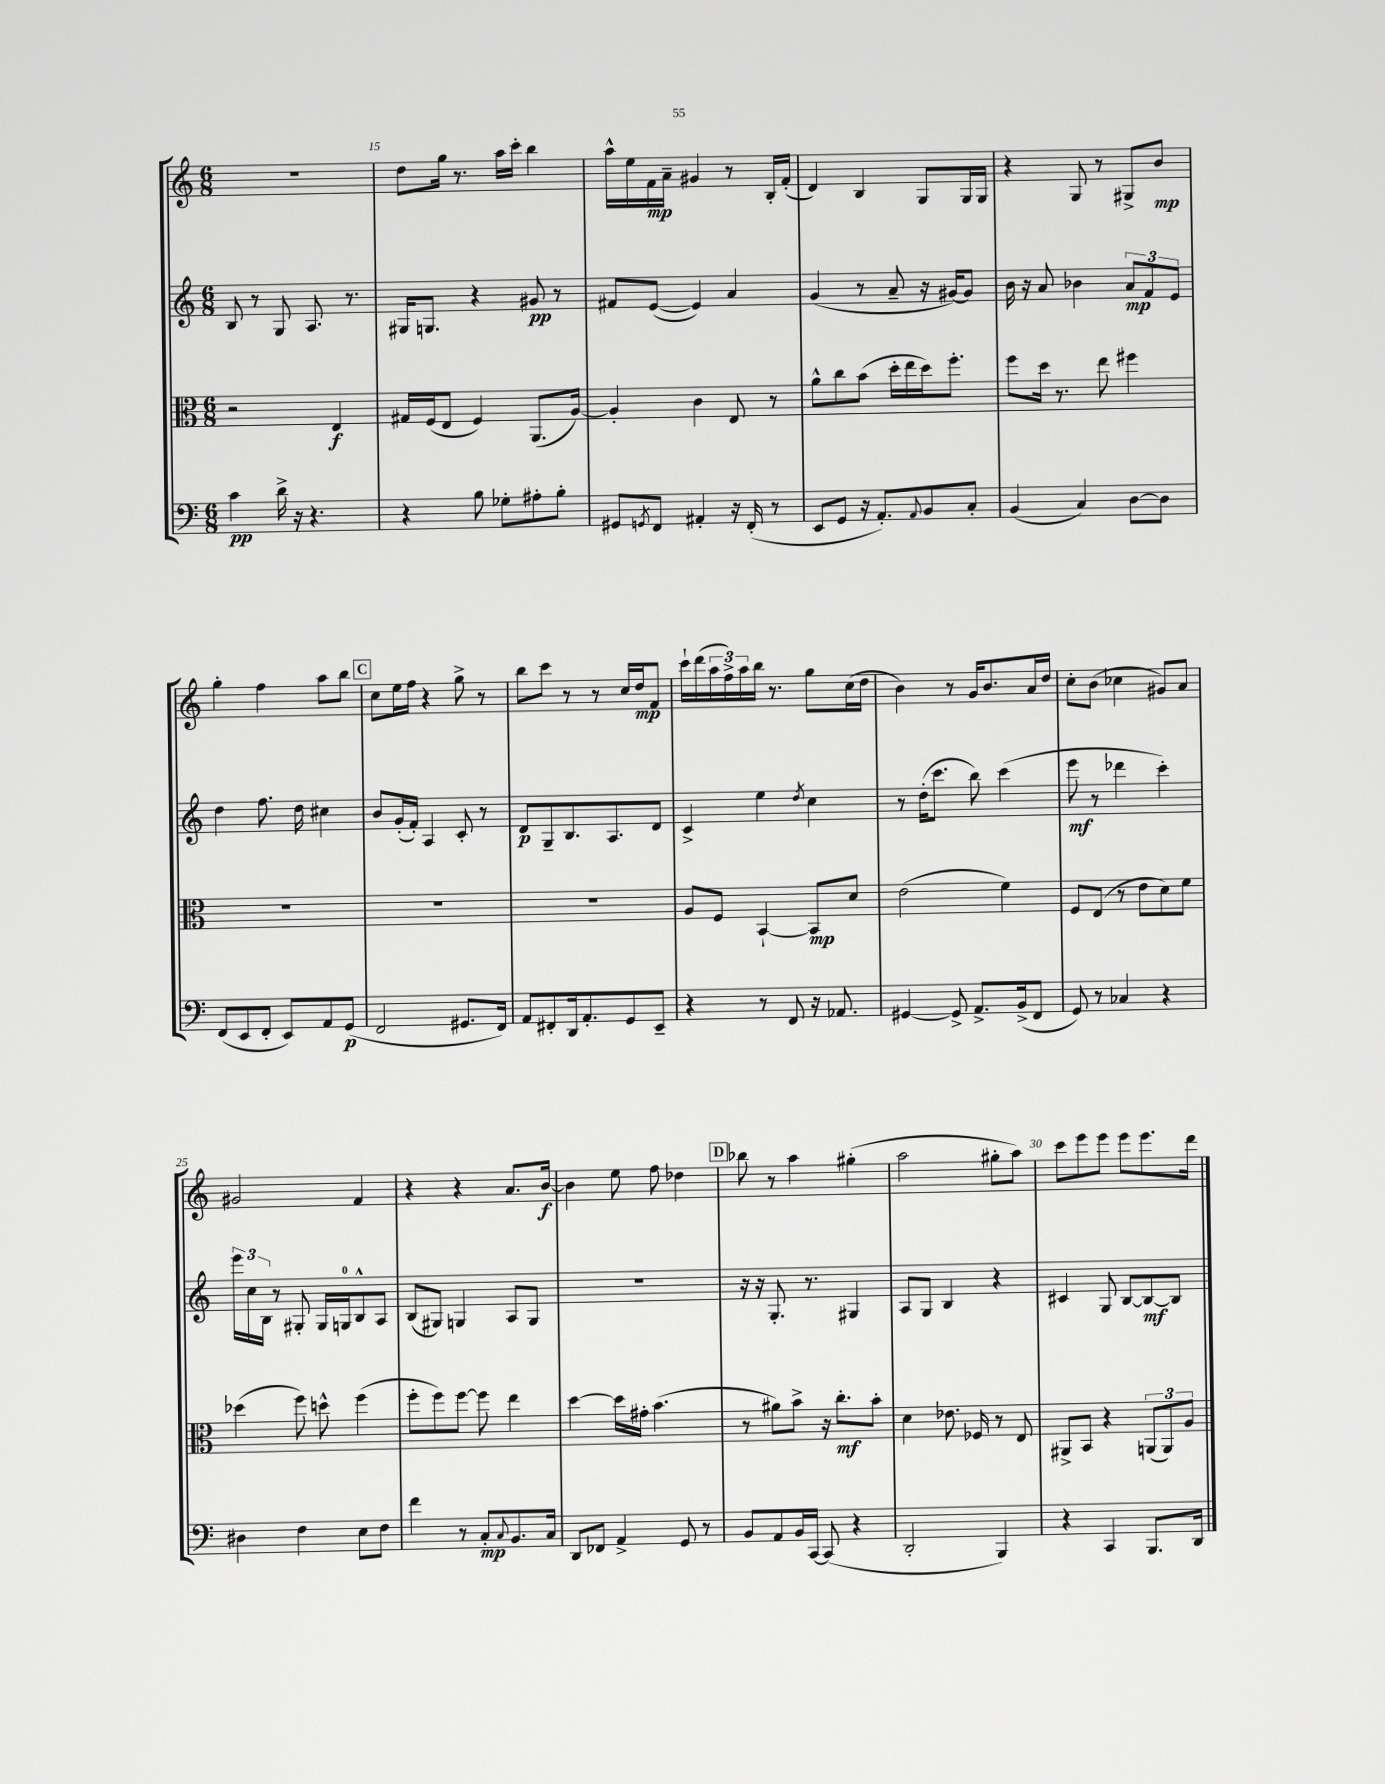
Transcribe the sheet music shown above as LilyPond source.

<<
\new StaffGroup <<
\new Staff = "s0" {
    \clef treble \key c \major \numericTimeSignature \time 6/8
    R2. |
    d''8 g''16 r8. a''16 c'''16-. b''4 |
    a''16-^ e''16 f'16\mp a'16-- gis'4 r8 b16-. f'16-.( |
    d'4) b4 g8 g16 g16 |
    r4 g8 r8 gis8-> b'8\mp |
    g''4-. f''4 a''8 b''8 |
    \mark \markup { \box "C" } c''8 e''16 f''16 r4 g''8-> r8 |
    b''8 c'''8 r8 r8 c''16 d''16\mp f'8 |
    c'''16-! d'''16( \tuplet 3/2 { a''16 f''16->) a''16 } b''16 r8. g''8 c''16( d''16 |
    b'4) r8 g'16 b'8. a'16 d''16 |
    c''8-. b'8( ces''4 gis'8) a'8 |
    gis'2 f'4 |
    r4 r4 a'8. b'16~\f |
    b'4 e''8 f''8 des''4 |
    \mark \markup { \box "D" } bes''8 r8 a''4 gis''4-.( |
    a''2 gis''8-. a''8) |
    c'''8 e'''8 e'''8 e'''8 e'''8. d'''16 \bar "|." |
}
\new Staff = "s1" {
    \clef treble \key c \major \numericTimeSignature \time 6/8
    b8 r8 g8 a8. r8. |
    gis16 g8. r4 gis'8\pp r8 |
    fis'8 e'8~( e'4) a'4 |
    g'4( r8 a'8-- r16 gis'16~) gis'8 |
    b'16 r16 a'8 bes'4 \tuplet 3/2 { a'8\mp f'8 e'8 } |
    d''4 f''8. d''16 cis''4 |
    \mark \markup { \box "C" } b'8 g'16-.( f'16-.) a4 c'8-. r8 |
    d'8\p g8-- b8. a8. d'8 |
    c'4-> e''4 \acciaccatura { d''8 } c''4 |
    r8 d''16-.( c'''8. b''8) c'''4( |
    e'''8\mf r8 des'''4 c'''4-.) |
    \tuplet 3/2 { e'''16 c''16 b16 } r8 gis8-. gis16 g16-0 b8-^ a8 |
    b8( gis8) g4 a8 g8 |
    R2. |
    \mark \markup { \box "D" } r16 r16 g8.-. r8. gis4 |
    a8 g8 b4 r4 |
    cis'4 g8 b8~ b8~\mf b8 \bar "|." |
}
\new Staff = "s2" {
    \clef alto \key c \major \numericTimeSignature \time 6/8
    r2 e4\f |
    gis16 f16( e8 f4) a,8.( a16~) |
    a4-. c'4 e8 r8 |
    a'8-^ c''8 b'8( d''16-. e''16 d''16) f''8.-. |
    f''8 d''16 r8. e''8 fis''4 |
    R2. |
    \mark \markup { \box "C" } R2. |
    R2. |
    a8 f8 b,4~-! b,8\mp d'8 |
    e'2( f'4) |
    f8 e8( r8 e'8 d'8) f'8 |
    des''4( f''8) d''8-^ f''4( |
    f''8-. f''8) f''8~ f''8 e''4 |
    d''4~ d''16 gis'16-. b'4.( |
    \mark \markup { \box "D" } r8 ais'8) b'8-> r16 c''8.-.\mf b'8-. |
    d'4 ees'8. fes16 r8 e8 |
    ais,8-> b,8 r4 \tuplet 3/2 { a,8( a,8) a8 } \bar "|." |
}
\new Staff = "s3" {
    \clef bass \key c \major \numericTimeSignature \time 6/8
    c'4\pp d'16-> r16 r4. |
    r4 b8 ges8-. ais8-. b8-. |
    gis,8 \acciaccatura { g,8 } f,8 ais,4-. r16 f,16-.( r8 |
    e,8 g,8 r16 a,8.-.) \appoggiatura { a,8 } b,8 c8-. |
    b,4( c4) d8~ d8 |
    f,8( e,8 f,8-. e,8) a,8 g,8\p( |
    \mark \markup { \box "C" } f,2 gis,8. f,16) |
    a,8 fis,8-. d,16 a,8.-. g,8 e,8-- |
    r4 r8 f,8 r16 aes,8. |
    gis,4~ gis,8-> a,8.-> b,16->( f,8 |
    g,8) r8 ces4 r4 |
    dis4 f4 e8 f8 |
    f'4 r8 c8-.\mp \appoggiatura { c8 } b,8. c16 |
    d,8 fes,8 a,4-> g,8 r8 |
    \mark \markup { \box "D" } b,8 a,8 b,16 c,16~ c,8( r4 |
    d,2-. b,,4) |
    r4 c,4 b,,8. d,16 \bar "|." |
}
>>
>>
\layout { \context { \Score currentBarNumber = #14 \override BarNumber.break-visibility = ##(#f #t #t) barNumberVisibility = #(every-nth-bar-number-visible 5) } }
